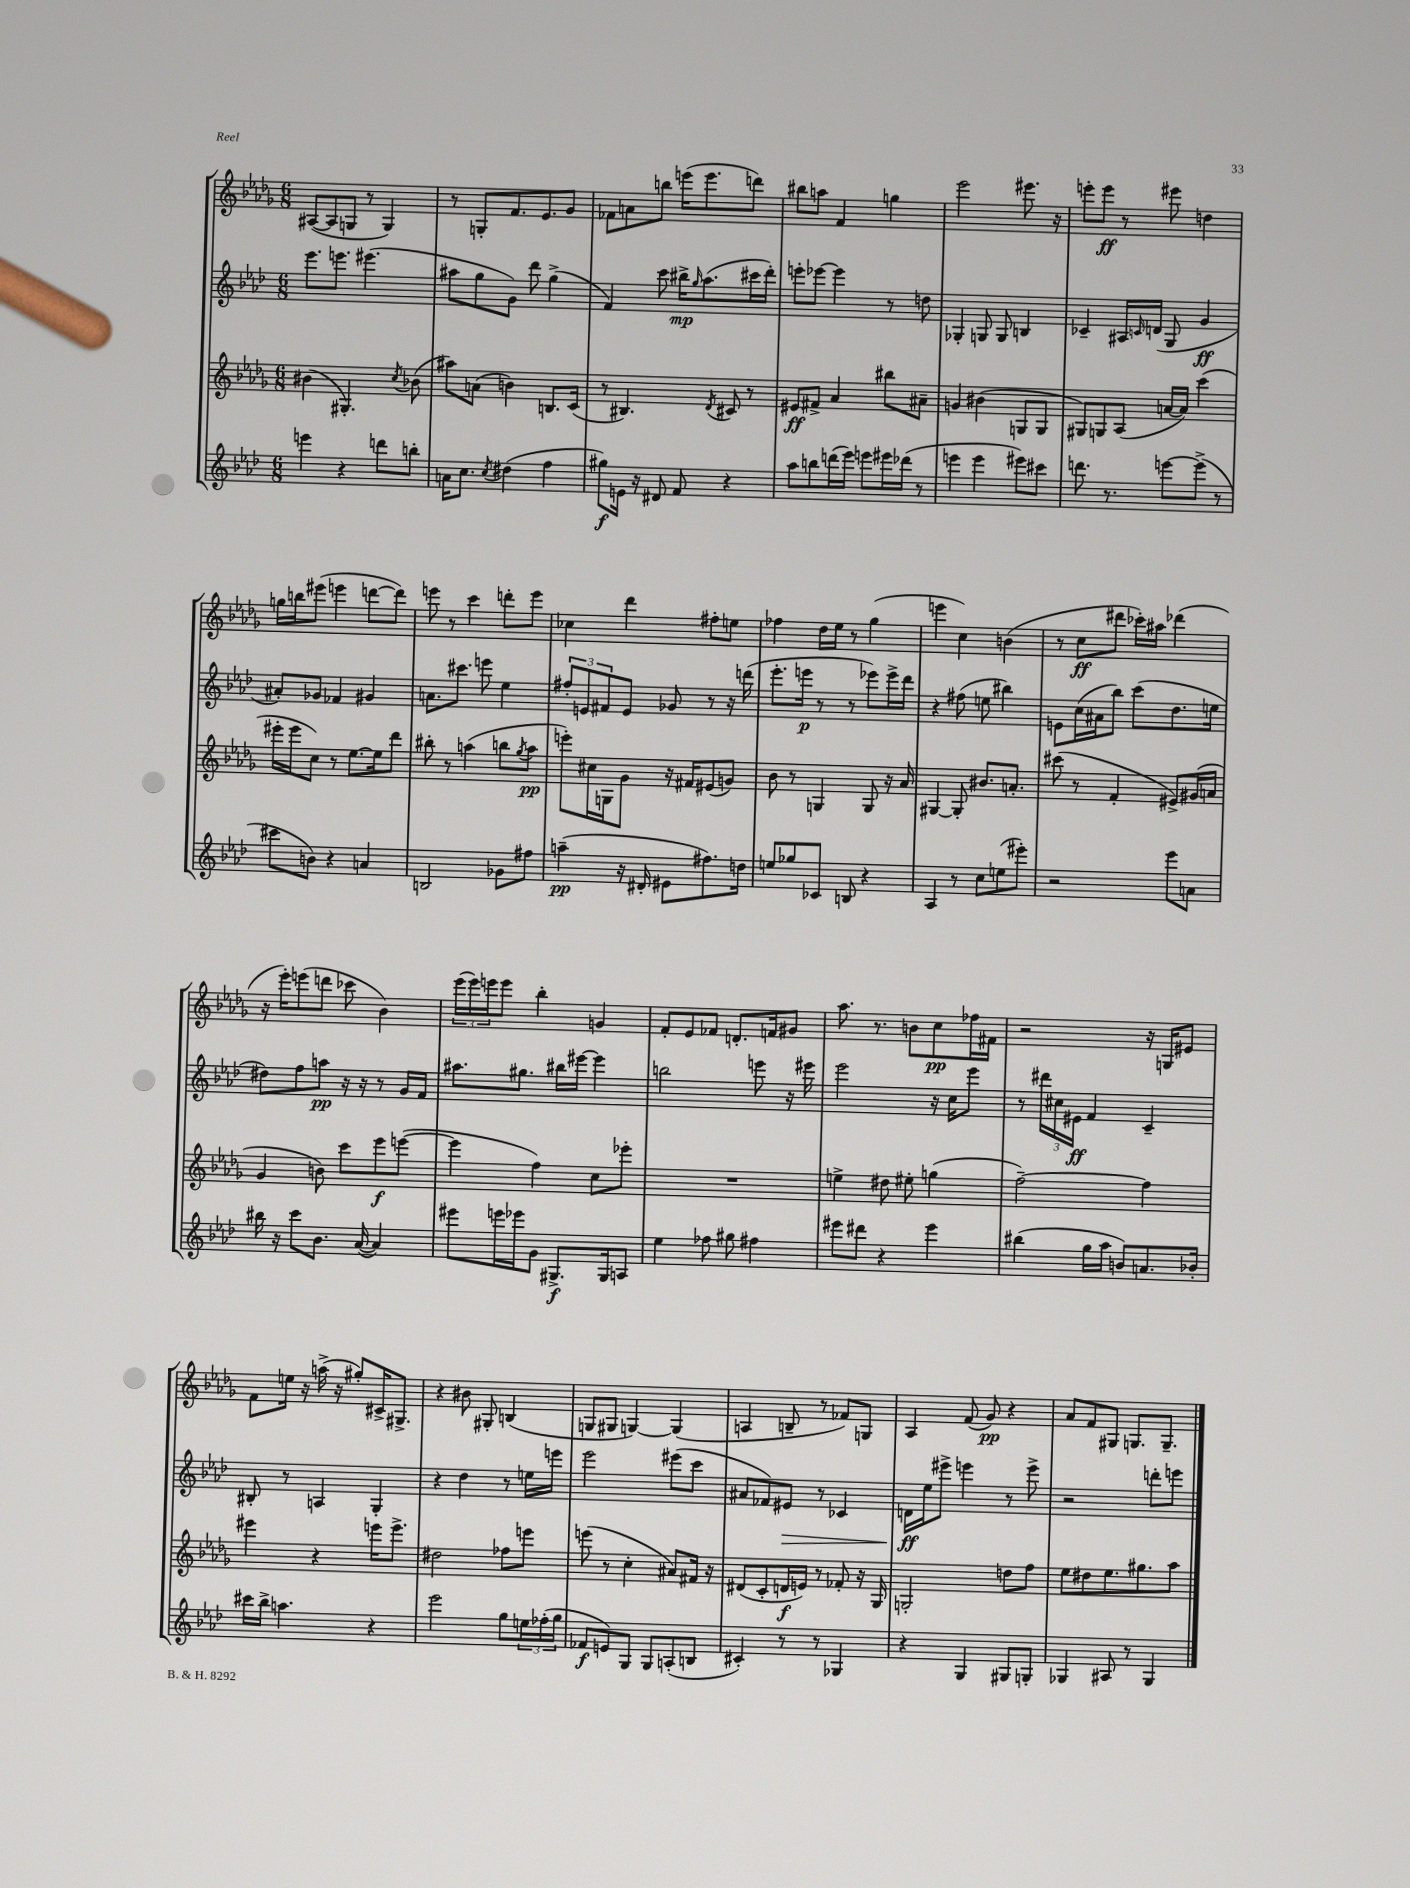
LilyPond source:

<<
\new StaffGroup <<
\new Staff = "s0" {
    \clef treble \key des \major \numericTimeSignature \time 6/8
    ais8~( ais8 g8 r8 g4) |
    r8 g8-. f'8. ees'8. ges'8 |
    fes'8 a'8 b''8 e'''16( e'''8. d'''8) |
    bis''8 a''8 f'4 g''4 |
    ees'''2 eis'''8. r16 |
    e'''8-. e'''8\ff r8 eis'''8 d''4 |
    g''16 b''16 eis'''8( e'''4 d'''8~ d'''8) |
    e'''8 r8 c'''4 d'''8-. e'''8 |
    ces''4 des'''4 fis''8-. e''8 |
    fes''4 des''16 ees''16 r8 ges''4( |
    e'''4 c''4) b'4( |
    r8 c''8\ff dis'''8 ces'''16-.) ais''16 des'''4( |
    r16 ees'''16-.) e'''8( d'''8 ces'''8 bes'4) |
    \tuplet 3/2 { ees'''16( ees'''16) e'''16 } e'''8 bes''4-. g'4 |
    f'8-. ees'8 fes'8 d'8.-. f'16 gis'8 |
    aes''8. r8. b'8 c''8\pp fes''16 fis'16 |
    r2 r16 g16 eis'8 |
    f'8 e''16 r16 a''16->( r16 gis''8-.) cis'16-> gis8.-> |
    r4 bis'8 gis8-. b4( |
    g8 gis8 g4~) g4( |
    a4 b8-- r8 fes'8) g8 |
    aes4 f'8( ges'8\pp) r4 |
    aes'8 f'8 gis8 g8. g8.-- \bar "|." |
}
\new Staff = "s1" {
    \clef treble \key aes \major \numericTimeSignature \time 6/8
    ees'''8. e'''8. eis'''4.( |
    ais''8 g''8 g'8) des'''8 g''4->( |
    f'4) c'''8 bis''16->\mp \grace { g''16 } aes''8.( cis'''16 des'''16-.) |
    e'''8-. ees'''8~ ees'''4 r8 d''8 |
    ges4-. g8 g8 b4 |
    ces'4-- ais16 \grace { c'16 } d'16( g8 g'4\ff |
    ais'8-.) ges'8 fes'4 gis'4 |
    a'8. cis'''8. e'''8 ees''4 |
    \tuplet 3/2 { fis''8-. e'8 fis'8 } e'8 ges'8 r8 r16 d'''16( |
    ees'''8.-. e'''16\p r8 r8 ees'''8) ees'''16-> des'''16 |
    r4 fis''8( e''8 bis''4) |
    e'8 c''16( ais'16 bes''8) c'''8( des''8. e''16 |
    dis''8) f''8 a''8\pp r16 r16 r8 g'16 f'16 |
    ais''8. gis''8. bis''16 eis'''16~ eis'''4 |
    b''2 e'''8 r16 eis'''16 |
    ees'''2 r16 c''16 ees'''8 |
    r8 \tuplet 3/2 { dis'''16 cis''16 eis'16\ff } f'4 c'4-- |
    bis8-. r8 a4 g4-. |
    r4 des''4 r8 e''16 e'''16 |
    ees'''2 eis'''8( c'''8 |
    ais'8 fes'8) eis'8\> r8 ces'4 |
    d'16\ff\! ees''16 eis'''8-> e'''4 r8 e'''8-> |
    r2 d'''8-. e'''8 \bar "|." |
}
\new Staff = "s2" {
    \clef treble \key des \major \numericTimeSignature \time 6/8
    bis'4( gis4.-.) \acciaccatura { c''8 } bes'8( |
    ais''8) a'8( b'4) b8. c'16( |
    r8 bis4.) \acciaccatura { des'8 } cis'8 r8 |
    eis'8\ff fis'8-> aes'4 bis''8 ais'8-- |
    g'4 bis'4( g8 g8 |
    gis8) g8 aes8( a'16~ a'16) c'''4( |
    eis'''16-. eis'''16 c''8) r8 ees''8.~ ees''16 des'''8 |
    bis''8-. r8 a''4( b''8 \acciaccatura { ges''8 } a''8\pp |
    e'''8-.) cis''16 g16 ges'8 r16 fis'16 eis'8( g'8) |
    bes'8 r8 g4 g8 r16 aes'16 |
    gis4~ gis8-. bis'8. a'8.-. |
    cis'''8( r8 f'4-. eis'8->) gis'16( a'16 |
    ges'4 b'8) c'''8 ees'''8\f e'''8~( |
    e'''4 f''4) c''8 ees'''8-. |
    R2. |
    e''4-> dis''8 eis''8-. g''4( |
    f''2~--) f''4 |
    eis'''4 r4 e'''16 e'''8.-> |
    dis''2 fes''8 e'''8 |
    e'''8( r8 c''4-. ais'8) fis'16 r16 |
    dis'8( c'8-. d'16\f e'16) r8 fes'8-. r16 ges16 |
    g2-. d''8 f''8 |
    ees''8 dis''8 ees''8. gis''8. aes''8 \bar "|." |
}
\new Staff = "s3" {
    \clef treble \key aes \major \numericTimeSignature \time 6/8
    e'''4 r4 d'''8 b''8-. |
    a'16 c''8. \acciaccatura { c''8 } dis''4( f''4 |
    gis''8\f) e'16 r16 dis'8 f'8 r4 |
    aes''8 b''8 d'''16( ees'''16) e'''8 eis'''16 des'''16( r8 |
    e'''4 e'''4 eis'''8) cis'''8 |
    d'''8. r8. e'''8~ e'''8->( r8 |
    cis'''8 b'8) r4 a'4 |
    b2 ges'8 fis''8 |
    a''4--\pp( r16 dis'16-. eis'8 fis''8.) d''16 |
    e''8 ges''8 ces'8 b8 r4 |
    aes4 r8 c''8 e''8( eis'''8-.) |
    r2 ees'''8 a'8 |
    bis''16 r16 c'''8 bes'8. aes'16~( aes'4) |
    eis'''8 e'''16 ees'''16 g'8 gis8.->\f gis16 a8 |
    ees''4 fes''8 gis''8 fis''4 |
    eis'''8 dis'''8 r4 eis'''4 |
    bis''4( g''16 aes''16 b'8) a'8. bes'16-. |
    cis'''16 bes''16-> a''4. r4 |
    ees'''2 g''8 \tuplet 3/2 { e''16 fes''16-.( g''16 } |
    fes'8\f e'8) g8 g8 a8-.( b8 |
    cis'4-.) r8 r8 ges4 |
    r4 g4 gis8 g8-. |
    ges4 ais8 r8 ges4 \bar "|." |
}
>>
>>
\layout { \context { \Score \remove "Bar_number_engraver" } }
